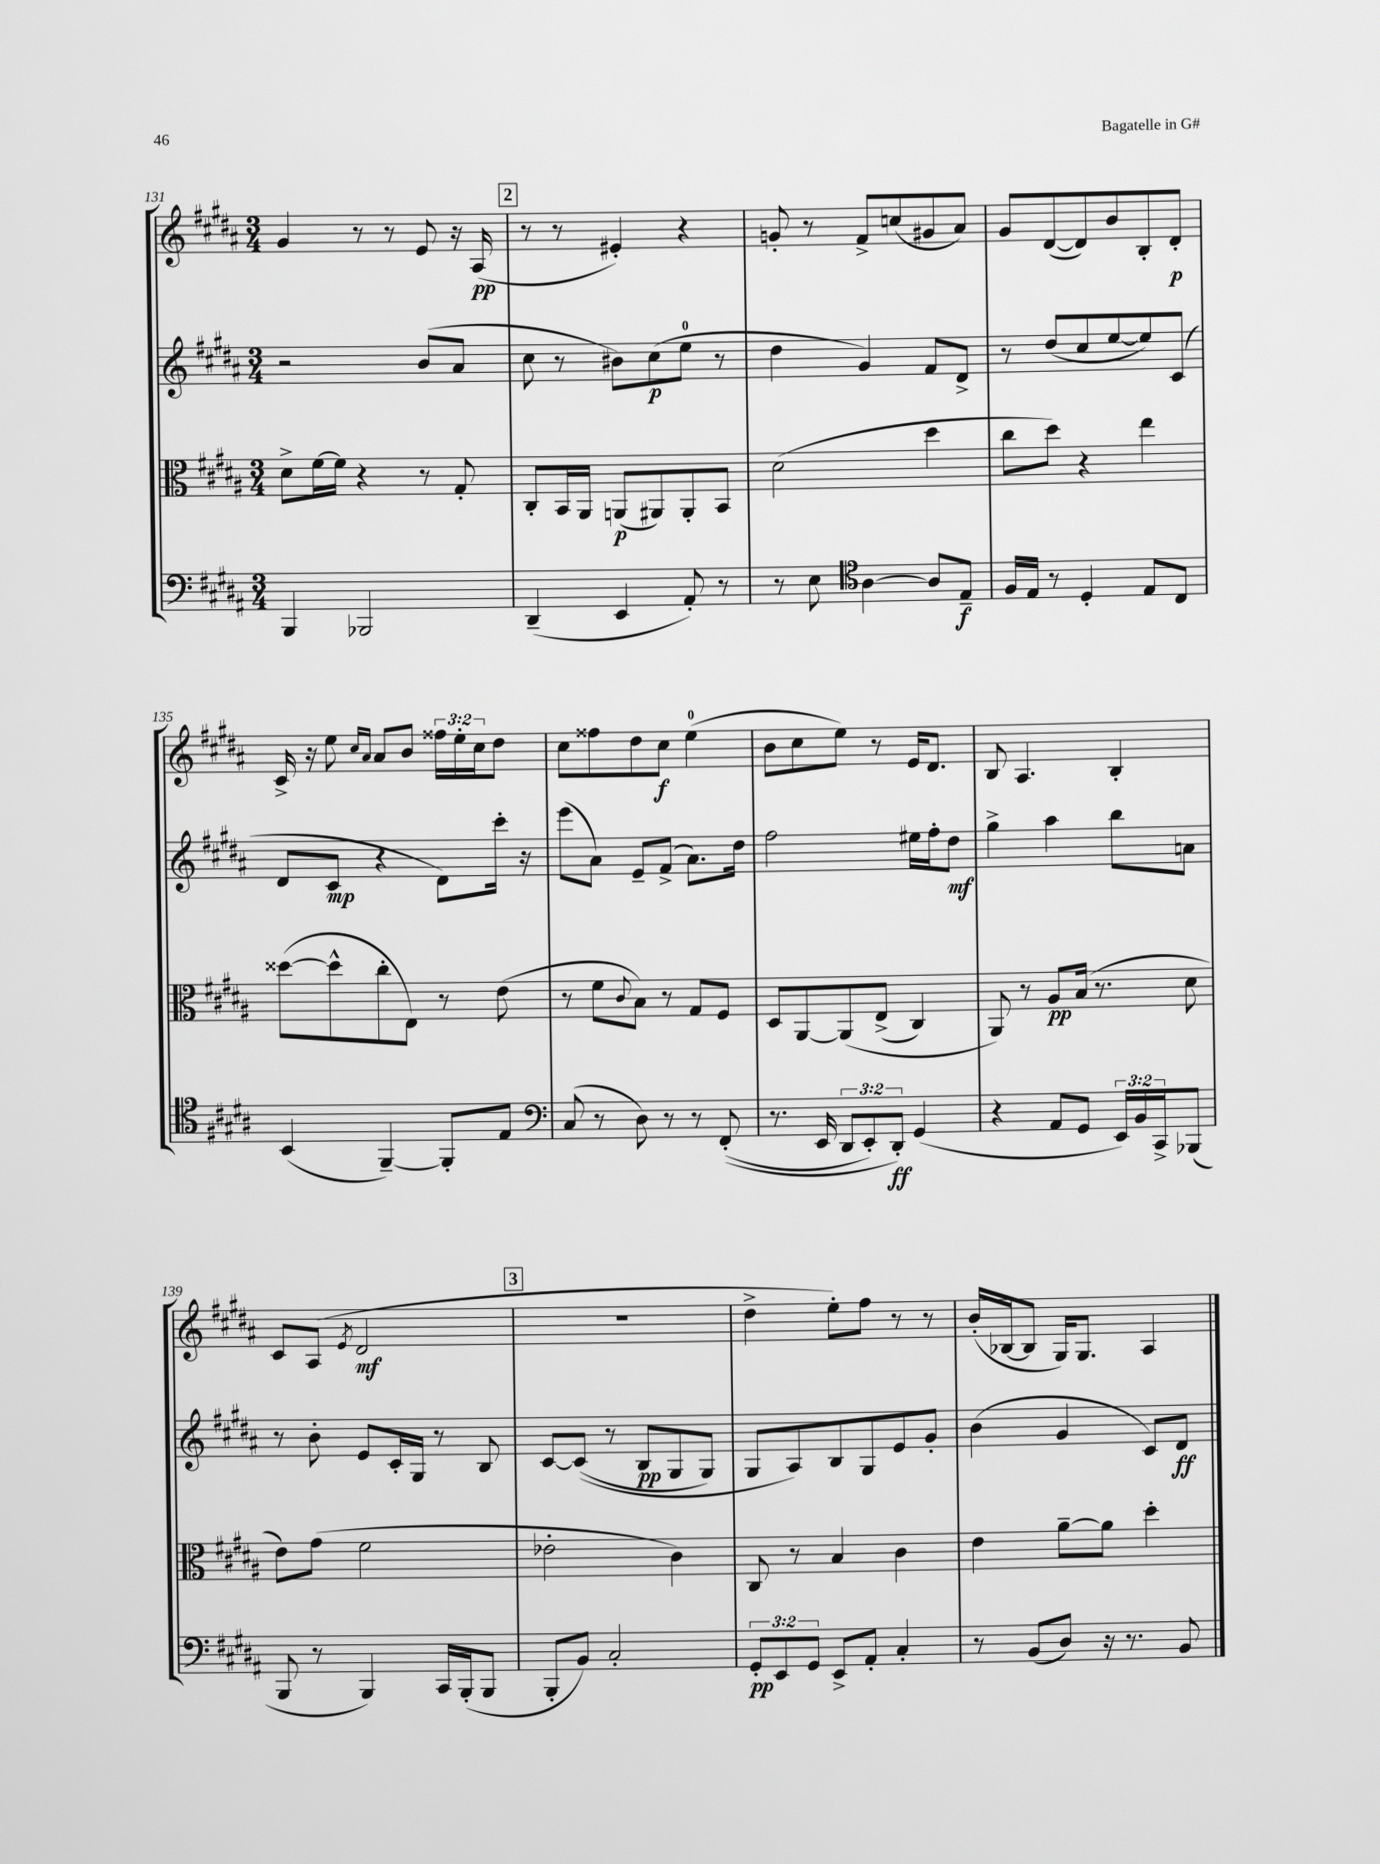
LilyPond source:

<<
\new StaffGroup <<
\new Staff = "s0" {
    \clef treble \key b \major \numericTimeSignature \time 3/4 \override Staff.TupletNumber.text = #tuplet-number::calc-fraction-text
    gis'4 r8 r8 e'8 r16 ais16\pp( |
    \mark \markup { \box "2" } r8 r8 eis'4-.) r4 |
    g'8-. r8 fis'8-> c''8( gis'8 ais'8) |
    gis'8 dis'8~( dis'8) b'8 b8-. dis'8-.\p |
    cis'16-> r16 e''8 \grace { cis''16 ais'16 } ais'8 b'8 \tuplet 3/2 { fisis''16 e''16-. cis''16 } dis''8 |
    cis''8 fisis''8 dis''8 cis''8\f e''4-0( |
    b'8 cis''8 e''8) r8 e'16 dis'8. |
    b8 ais4. b4-. |
    cis'8 ais8( \acciaccatura { e'8 } dis'2\mf |
    \mark \markup { \box "3" } R2. |
    dis''4-> e''8-.) fis''8 r8 r8 |
    b'16-.( bes16~ bes8 gis16) gis8. ais4 \bar "|." |
}
\new Staff = "s1" {
    \clef treble \key b \major \numericTimeSignature \time 3/4
    r2 b'8( ais'8 |
    \mark \markup { \box "2" } cis''8 r8 bis'8) cis''8\p( e''8-0 r8 |
    dis''4 gis'4) fis'8 dis'8-> |
    r8 dis''8( cis''8 e''8~ e''8) cis'8( |
    dis'8 cis'8\mp r4 dis'8) cis'''16-. r16 |
    e'''8( ais'8) e'8-- fis'8->( ais'8.) dis''16 |
    fis''2 eis''16 fis''16-. dis''8\mf |
    gis''4-> ais''4 b''8 a'8 |
    r8 b'8-. e'8 cis'16-. gis16 r8 b8 |
    \mark \markup { \box "3" } cis'8~ cis'8(\( r8 b8\pp gis8 gis8) |
    gis8 ais8\) b8 gis8 e'8 gis'8-. |
    b'4( gis'4 cis'8) dis'8\ff \bar "|." |
}
\new Staff = "s2" {
    \clef alto \key b \major \numericTimeSignature \time 3/4
    dis'8-> fis'16~ fis'16 r4 r8 gis8-. |
    \mark \markup { \box "2" } cis8-. b,16 ais,16 a,8\p( ais,8) ais,8-. b,8 |
    dis'2( dis''4 |
    cis''8 dis''8) r4 e''4 |
    disis''8~( disis''8-^ cis''8-. e8) r8 e'8( |
    r8 fis'8 \appoggiatura { cis'8 } b8) r8 gis8 fis8 |
    dis8 ais,8~ ais,8\( e8->( cis4) |
    ais,8\) r8 ais8\pp b16( r8. dis'8 |
    e'8) gis'8( fis'2 |
    \mark \markup { \box "3" } ees'2-. cis'4) |
    cis8 r8 b4 cis'4 |
    e'4 ais'8~-- ais'8 dis''4-. \bar "|." |
}
\new Staff = "s3" {
    \clef bass \key b \major \numericTimeSignature \time 3/4 \override Staff.TupletNumber.text = #tuplet-number::calc-fraction-text
    b,,4 bes,,2 |
    \mark \markup { \box "2" } dis,4--( e,4 ais,8-.) r8 |
    r8 e8 \clef tenor ais4~ ais8 e8--\f |
    fis16 e16 r8 dis4-. e8 cis8 |
    b,4( fis,4~--) fis,8-. e8 |
    \clef bass cis8( r8 dis8) r8 r8 fis,8-.(\( |
    r8. e,16 \tuplet 3/2 { dis,8 e,8-.) dis,8-.\ff\) } gis,4( |
    r4 ais,8 gis,8 \tuplet 3/2 { e,16) b,16 cis,16-> } bes,,8( |
    b,,8 r8 b,,4) cis,16 b,,16-.( b,,8 |
    \mark \markup { \box "3" } b,,8-. b,8) cis2-. |
    \tuplet 3/2 { gis,8-.\pp e,8 gis,8 } e,8-> ais,8-. cis4-. |
    r8 b,8( dis8) r16 r8. b,8 \bar "|." |
}
>>
>>
\layout { \context { \Score currentBarNumber = #131 } }
